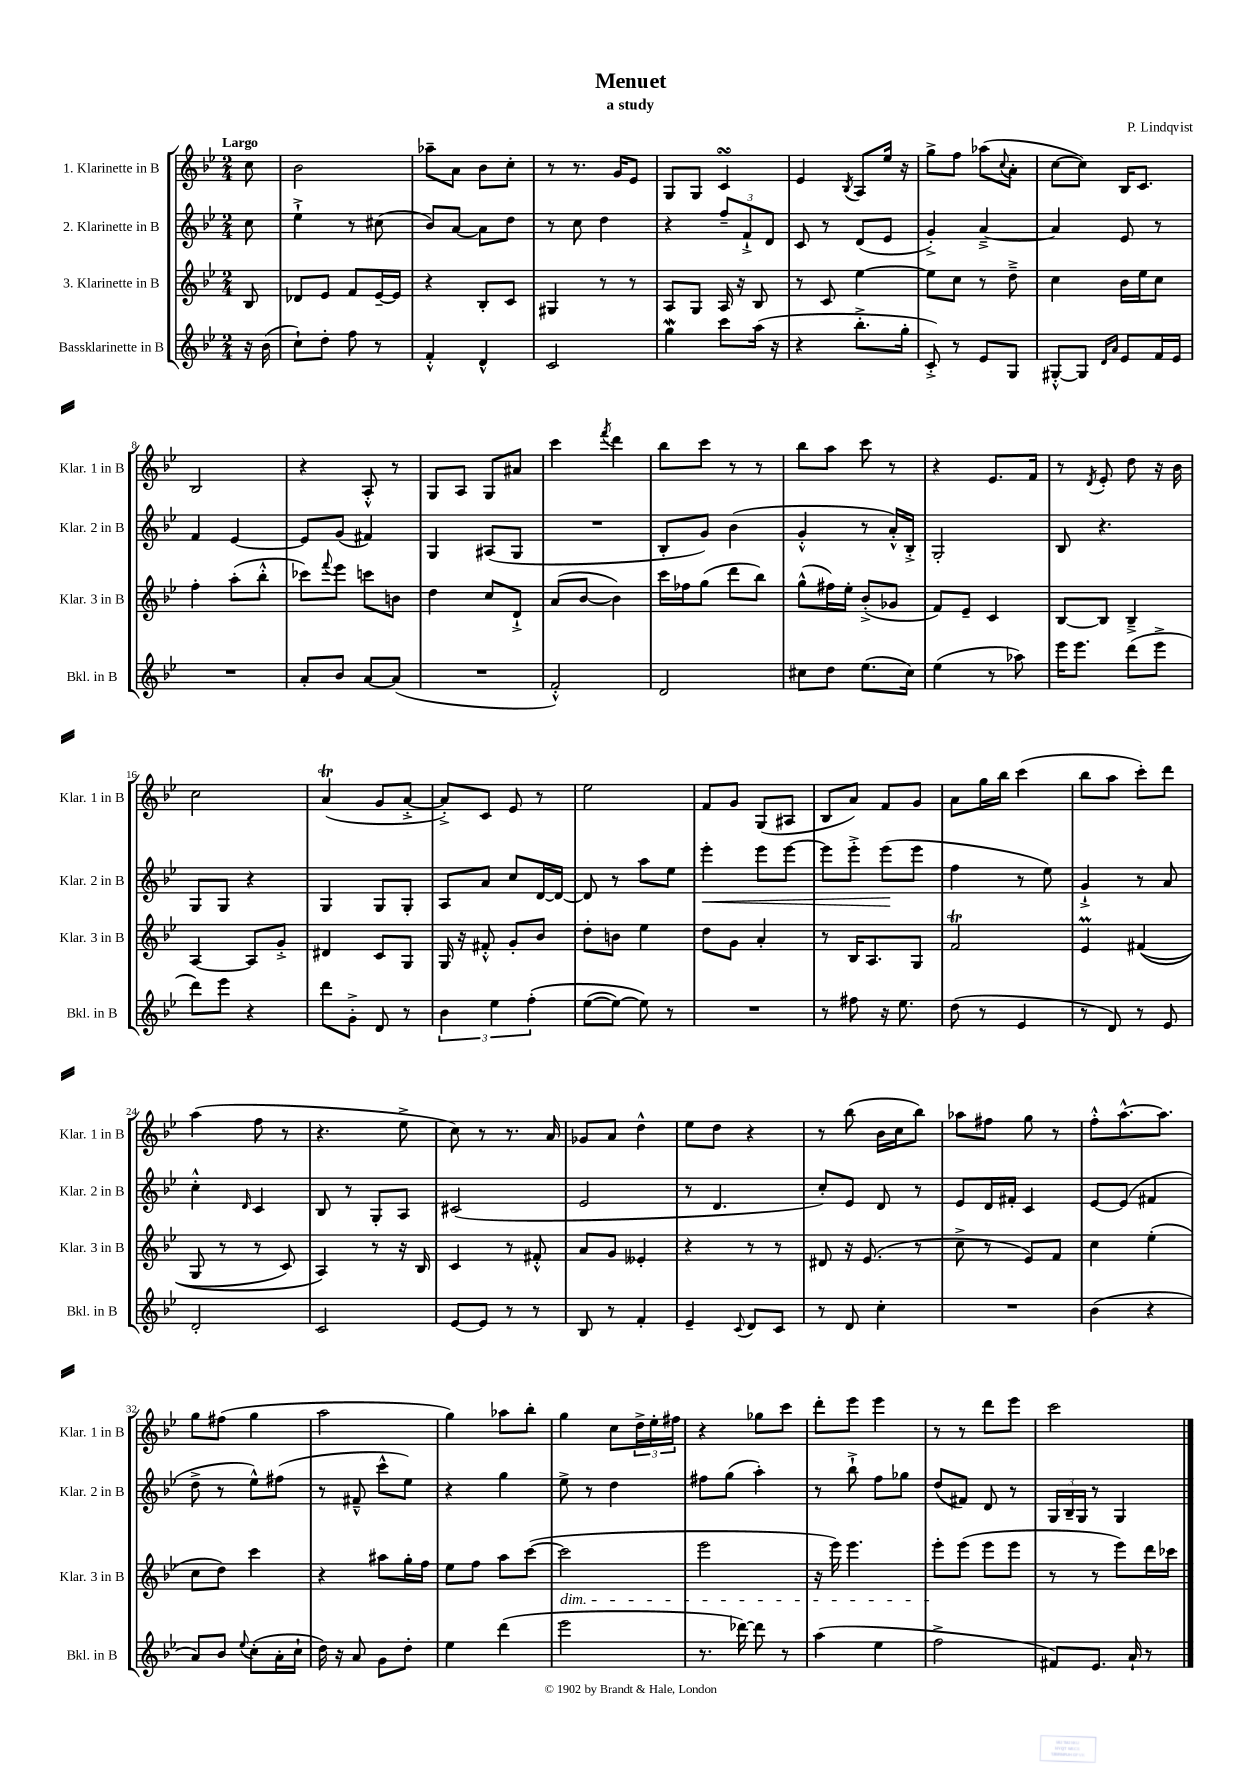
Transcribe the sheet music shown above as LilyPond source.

\header { title = "Menuet" composer = "P. Lindqvist" subtitle = "a study" }
<<
\new StaffGroup <<
\new Staff = "s0" \with { instrumentName = "1. Klarinette in B" shortInstrumentName = "Klar. 1 in B" } {
    \clef treble \key bes \major \numericTimeSignature \time 2/4 \partial 8 \tempo "Largo"
    c''8 |
    bes'2 |
    aes''8-- a'8 bes'8 c''8-. |
    r8 r8. g'16 ees'8 |
    g8 g8 c'4\turn |
    ees'4 \acciaccatura { bes8 } a8 ees''16 r16 |
    g''8-> f''8 aes''8( \appoggiatura { c''8 } a'8-. |
    c''8~ c''8) bes16 c'8. |
    bes2 |
    r4 a8-.-^ r8 |
    g8 a8 g8 ais'8 |
    c'''4 \acciaccatura { f'''8 } d'''4 |
    bes''8 c'''8 r8 r8 |
    bes''8 a''8 c'''8 r8 |
    r4 ees'8. f'16 |
    r8 \acciaccatura { d'8 } ees'8-. d''8 r16 bes'16 |
    c''2 |
    a'4\trill( g'8 a'8~-.-> |
    a'8-.->) c'8 ees'8 r8 |
    ees''2 |
    f'8 g'8 g8( ais8 |
    bes8 a'8) f'8 g'8 |
    a'8 g''16 bes''16 c'''4( |
    bes''8 a''8 c'''8-.) d'''8 |
    a''4( f''8 r8 |
    r4. ees''8-> |
    c''8) r8 r8. a'16 |
    ges'8 a'8 d''4-^ |
    ees''8 d''8 r4 |
    r8 bes''8( bes'16 c''16 bes''8) |
    aes''8 fis''8 g''8 r8 |
    f''8-.-^ a''8.~-^ a''8. |
    g''8 fis''8( g''4 |
    a''2 |
    g''4) aes''8 bes''8-. |
    g''4 c''8 \tuplet 3/2 { d''16-> ees''16-. fis''16 } |
    r4 ges''8 c'''8 |
    d'''8-. ees'''8 ees'''4 |
    r8 r8 d'''8 ees'''8 |
    c'''2 \bar "|." |
}
\new Staff = "s1" \with { instrumentName = "2. Klarinette in B" shortInstrumentName = "Klar. 2 in B" } {
    \clef treble \key bes \major \numericTimeSignature \time 2/4 \partial 8
    c''8 |
    ees''4-!-> r8 cis''8( |
    bes'8) a'8~ a'8 d''8 |
    r8 c''8 d''4 |
    r4 \tuplet 3/2 { f''8-- f'8-!-> d'8 } |
    c'8 r8 d'8( ees'8 |
    g'4-.->) a'4~---> |
    a'4 ees'8 r8 |
    f'4 ees'4~ |
    ees'8 g'8( fis'4) |
    g4 ais8( g8 |
    R2 |
    bes8-. g'8) bes'4( |
    g'4-.-^ r8 a'16-.-^) bes16-.-> |
    g2-. |
    bes8 r4. |
    g8 g8 r4 |
    g4 g8 g8-. |
    a8 a'8 c''8 d'16~ d'16~ |
    d'8 r8 a''8 ees''8 |
    ees'''4-.\< ees'''8 ees'''8~ |
    ees'''8 ees'''8-.-> ees'''8\!( ees'''8 |
    f''4 r8 ees''8) |
    g'4-!-> r8 a'8 |
    c''4-.-^ \grace { d'16 } c'4 |
    bes8 r8 g8-. a8 |
    cis'2( |
    ees'2 |
    r8 d'4. |
    c''8-.) ees'8 d'8 r8 |
    ees'8 d'16 fis'16-. c'4 |
    ees'8~ ees'8( fis'4 |
    d''8-> r8 ees''8-^) fis''8( |
    r8 fis'8---^ c'''8-^ ees''8) |
    r4 g''4 |
    ees''8-> r8 d''4 |
    fis''8 g''8( a''4-.) |
    r8 bes''8-!-> f''8 ges''8 |
    d''8( fis'8) d'8 r8 |
    \tuplet 3/2 { g16 bes16-- g16 } r8 g4 \bar "|." |
}
\new Staff = "s2" \with { instrumentName = "3. Klarinette in B" shortInstrumentName = "Klar. 3 in B" } {
    \clef treble \key bes \major \numericTimeSignature \time 2/4 \partial 8
    bes8 |
    des'8 ees'8 f'8 ees'16~-- ees'16 |
    r4 bes8-. c'8 |
    gis4 r8 r8 |
    a8 g8 a16 r16 bes8 |
    r8 c'8 ees''4~ |
    ees''8 c''8 r8 d''8---> |
    c''4 bes'16 ees''16 c''8 |
    f''4-. a''8-.( bes''8-.-^ |
    ces'''8) \appoggiatura { f'''8 } ees'''8 c'''8 b'8 |
    d''4 c''8 d'8-!-> |
    a'8( bes'8~ bes'4) |
    c'''16 fes''16 g''8( d'''8 bes''8) |
    g''8-^( fis''16) ees''16-. bes'8-.->( ges'8 |
    f'8) ees'8-- c'4 |
    bes8~ bes8 bes4---> |
    a4~ a8 g'8-.-> |
    dis'4 c'8 g8 |
    g16 r16 fis'8-.-^ g'8-. bes'8 |
    d''8-. b'8 ees''4 |
    d''8 g'8 a'4-. |
    r8 bes16 a8. g8 |
    f'2\trill |
    ees'4\prall fis'4(\( |
    g8 r8 r8 c'8) |
    a4\) r8 r16 bes16 |
    c'4 r8 fis'8-.-^ |
    a'8 g'8 eeses'4-. |
    r4 r8 r8 |
    dis'8 r16 ees'8.( r8 |
    c''8-> r8 ees'8) f'8 |
    c''4 ees''4-.( |
    c''8 d''8) c'''4 |
    r4 ais''8 g''16-. f''16 |
    ees''8 f''8 a''8 c'''8~( |
    c'''2\dim |
    ees'''2 |
    r16 ees'''16) ees'''4. |
    ees'''8-.\! ees'''8( ees'''8 ees'''8 |
    r8 r8 ees'''8) d'''16 ces'''16 \bar "|." |
}
\new Staff = "s3" \with { instrumentName = "Bassklarinette in B" shortInstrumentName = "Bkl. in B" } {
    \clef treble \key bes \major \numericTimeSignature \time 2/4 \partial 8
    r16 bes'16( |
    c''8-!) d''8-. f''8 r8 |
    f'4-.-^ d'4-^ |
    c'2 |
    g''4\mordent c'''8 a''16( r16 |
    r4 bes''8.-.-> g''16-. |
    c'8-.->) r8 ees'8 g8 |
    gis8~-.-^ gis8 \grace { d'16 a'16 } ees'8 f'16 ees'16 |
    R2 |
    a'8-. bes'8 a'8~ a'8( |
    R2 |
    f'2-.-^) |
    d'2 |
    cis''8 d''8 ees''8.( cis''16) |
    ees''4( r8 aes''8) |
    ees'''16 ees'''8. d'''8( ees'''8-> |
    d'''8) ees'''8 r4 |
    d'''8 g'8-.-> d'8 r8 |
    \tuplet 3/2 { bes'4 ees''4 f''4-.\( } |
    ees''8~( ees''8~) ees''8\) r8 |
    R2 |
    r8 fis''8 r16 ees''8. |
    d''8( r8 ees'4 |
    r8 d'8) r8 ees'8 |
    d'2-. |
    c'2 |
    ees'8~ ees'8 r8 r8 |
    bes8 r8 f'4-. |
    ees'4-- \appoggiatura { c'8 } d'8 c'8 |
    r8 d'8 c''4-. |
    R2 |
    bes'4( r4 |
    a'8) bes'8 \appoggiatura { ees''8 } c''8-.( a'16-. c''16-! |
    d''16) r16 a'8 g'8 d''8-. |
    ees''4 d'''4( |
    ees'''2 |
    r8. des'''16~) des'''8 r8 |
    a''4( ees''4 |
    f''2-> |
    fis'8) ees'8. a'16-! r8 \bar "|." |
}
>>
>>
